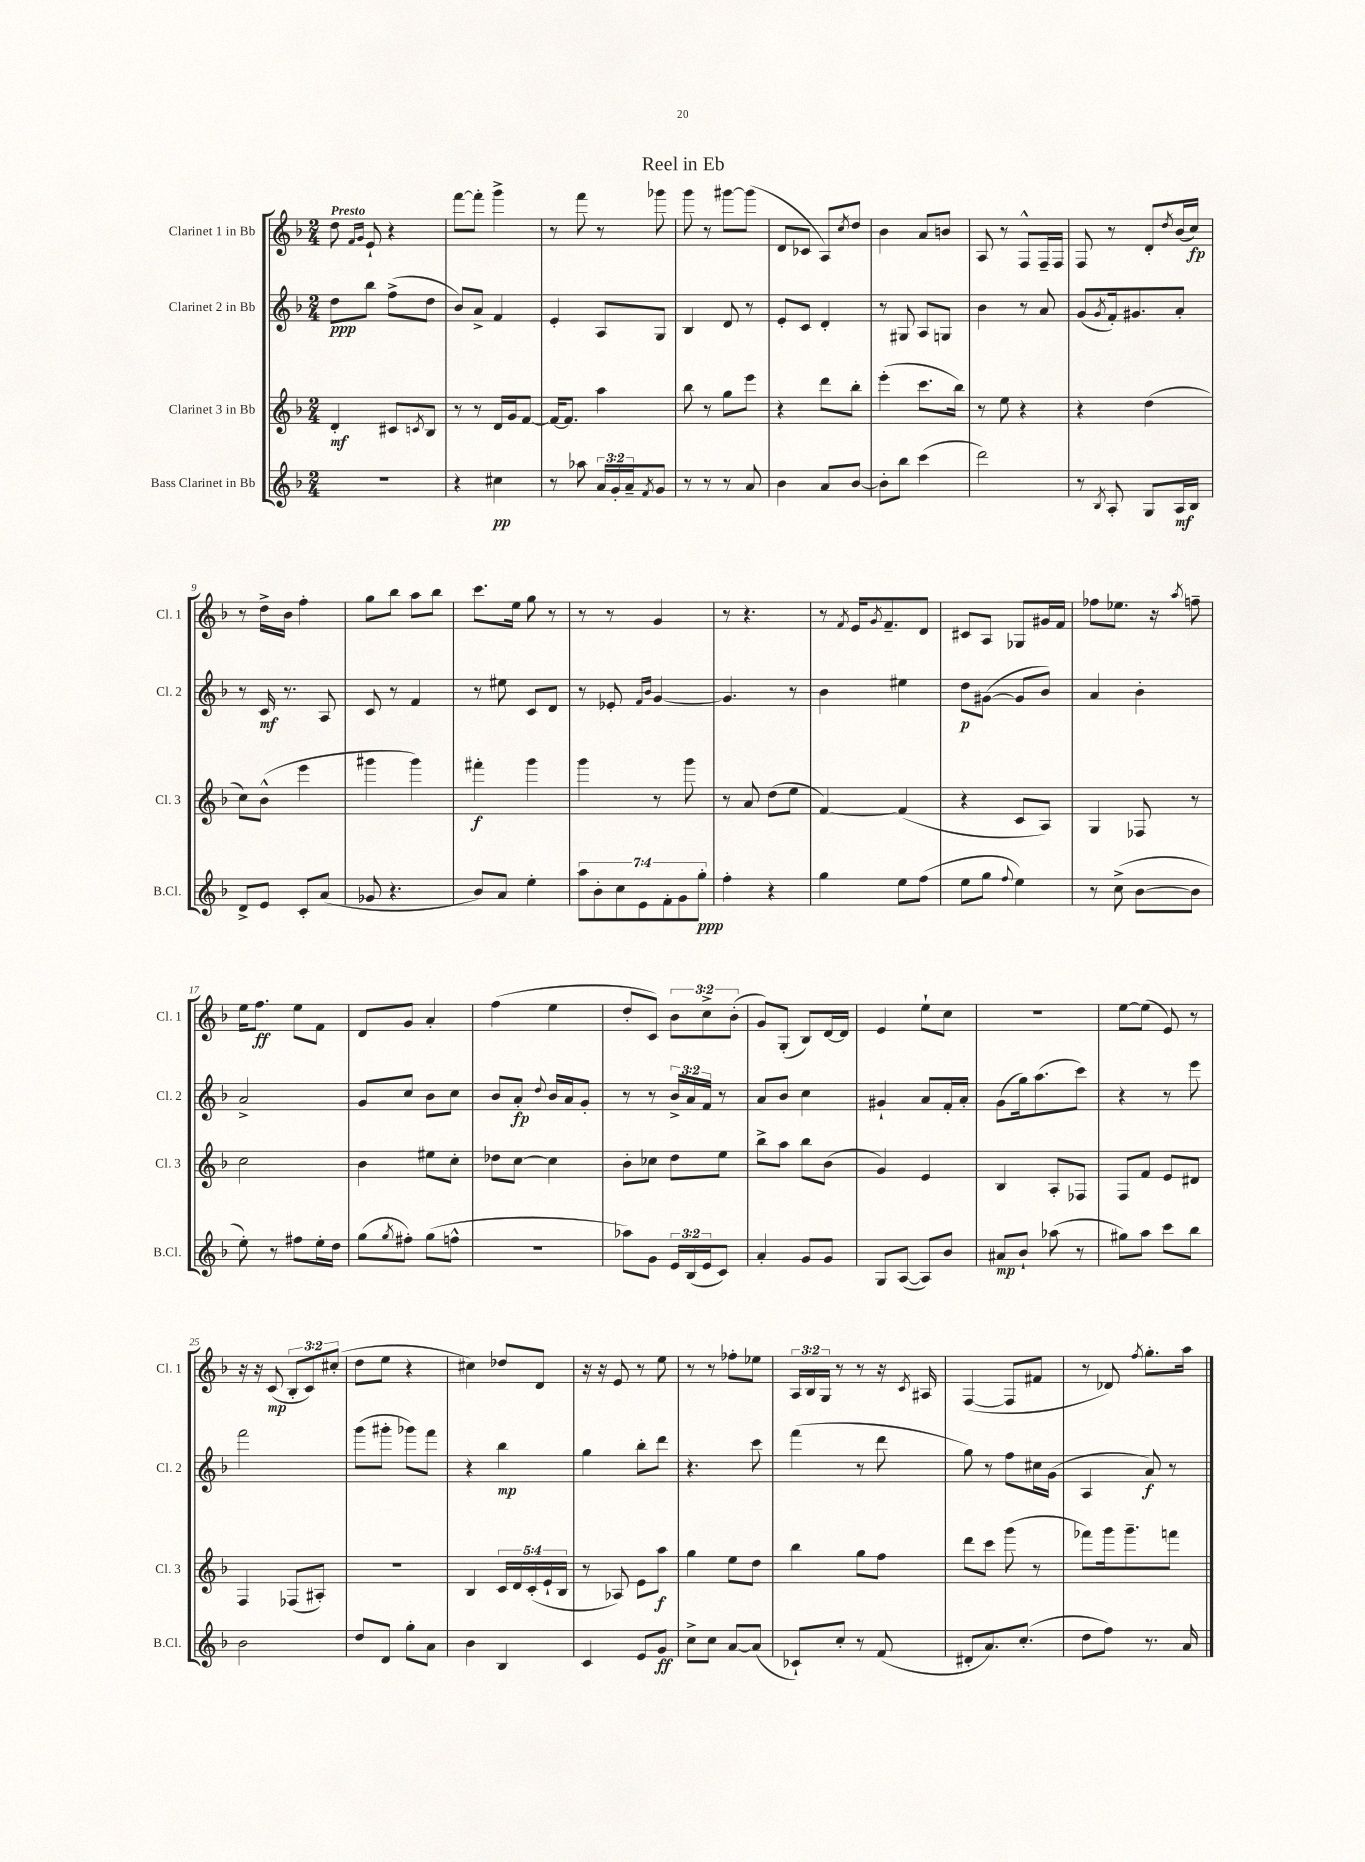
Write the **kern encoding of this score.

**kern	**dynam	**kern	**dynam	**kern	**dynam	**kern	**dynam
*part4	*part4	*part3	*part3	*part2	*part2	*part1	*part1
*staff4	*staff4	*staff3	*staff3	*staff2	*staff2	*staff1	*staff1
*I"Bass Clarinet in Bb	*	*I"Clarinet 3 in Bb	*	*I"Clarinet 2 in Bb	*	*I"Clarinet 1 in Bb	*
*I'B.Cl.	*	*I'Cl. 3	*	*I'Cl. 2	*	*I'Cl. 1	*
*clefG2	*	*clefG2	*	*clefG2	*	*clefG2	*
*k[b-]	*	*k[b-]	*	*k[b-]	*	*k[b-]	*
*M2/4	*	*M2/4	*	*M2/4	*	*M2/4	*
=1	=1	=1	=1	=1	=1	=1	=1
!	!	!	!	!	!	!LO:TX:a:B:t=Presto	!
2r	.	4d'/	mf	8dd\L	ppp	8dd\	.
.	.	.	.	.	.	16qqf/LL	.
.	.	.	.	.	.	16qqg/JJ	.
.	.	.	.	8bb-\J	.	8e`/	.
.	.	8c#X/L	.	(8ff^\L	.	4r	.
.	.	8qcn/	.	.	.	.	.
.	.	8B-/J	.	8dd\J	.	.	.
=2	=2	=2	=2	=2	=2	=2	=2
4r	.	8r	.	8b-/L)	.	[8fff\L	.
.	.	8r	.	8a^/J	.	8fff'\J]	.
4cc#X\	pp	16d/LL	.	4f/	.	4ggg^\	.
.	.	16g/J	.	.	.	.	.
.	.	[8f/J	.	.	.	.	.
=3	=3	=3	=3	=3	=3	=3	=3
8r	.	16f/KL_	.	4e'/	.	8r	.
.	.	8.f/J]	.	.	.	.	.
8aa-X\	.	.	.	.	.	8fff\	.
24a/LL	.	4aa\	.	8A/L	.	8r	.
24g'/	.	.	.	.	.	.	.
24a~/J	.	.	.	.	.	.	.
8qf/	.	.	.	.	.	.	.
8g/J	.	.	.	8G/J	.	8ggg-X\	.
=4	=4	=4	=4	=4	=4	=4	=4
8r	.	8bb-\	.	4B-/	.	8ggg\	.
8r	.	8r	.	.	.	8r	.
8r	.	8gg\L	.	8d/	.	[8ggg#X\L	.
8a/	.	8eee\J	.	8r	.	(8ggg#\J]	.
=5	=5	=5	=5	=5	=5	=5	=5
4b-\	.	4r	.	8e'/L	.	8d/L	.
.	.	.	.	8c/J	.	8c-X/J	.
8a/L	.	8ddd\L	.	4d'/	.	8A/L)	.
.	.	.	.	.	.	8qcc/	.
[8b-/J	.	8bb-'\J	.	.	.	8dd/J	.
=6	=6	=6	=6	=6	=6	=6	=6
8b-'\L]	.	(4eee'\	.	8r	.	4b-\	.
8bb-\J	.	.	.	8G#X/	.	.	.
(4ccc\	.	8.ccc\L	.	8A/L	.	8a/L	.
.	.	.	.	8Gn/J	.	8bn/J	.
.	.	16bb-\Jk)	.	.	.	.	.
=7	=7	=7	=7	=7	=7	=7	=7
2ddd\)	.	8r	.	4b-\	.	8A/	.
.	.	8ee\	.	.	.	8r	.
.	.	4r	.	8r	.	8F^^/L	.
.	.	.	.	8a/	.	16F~/L	.
.	.	.	.	.	.	16F/JJ	.
=8	=8	=8	=8	=8	=8	=8	=8
8r	.	4r	.	(8g/L	.	8F/	.
8qB-/	.	.	.	8qg/	.	.	.
8A'/	.	.	.	16f'/k)	.	8r	.
.	.	.	.	8.g#X/	.	.	.
8G/L	.	(4dd\	.	.	.	8d'/L	.
.	.	.	.	.	.	8qdd/	.
16A/L	mf	.	.	8a'/J	.	(16b-/L	.
16B-/JJ	.	.	.	.	.	16cc/JJ)	fp
!!LO:LB:g=z
=9	=9	=9	=9	=9	=9	=9	=9
8d^/L	.	8cc\L)	.	8r	.	8r	.
8e/J	.	(8b-^^\J	.	16c/	mf	16dd^\LL	.
.	.	.	.	8.r	.	16b-\JJ	.
8c'/L	.	4eee\	.	.	.	4ff'\	.
(8a/J	.	.	.	8A/	.	.	.
=10	=10	=10	=10	=10	=10	=10	=10
8g-X/	.	4ggg#X\	.	8c/	.	8gg\L	.
4.r	.	.	.	8r	.	8bb-\J	.
.	.	4ggg#\)	.	4f/	.	8aa\L	.
.	.	.	.	.	.	8bb-\J	.
=11	=11	=11	=11	=11	=11	=11	=11
8b-/L)	.	4fff#X'\	f	8r	.	8.ccc\L	.
8a/J	.	.	.	8ee#X\	.	.	.
.	.	.	.	.	.	16ee\Jk	.
4ee'\	.	4ggg\	.	8c/L	.	8gg\	.
.	.	.	.	8d/J	.	8r	.
=12	=12	=12	=12	=12	=12	=12	=12
14aa\L	.	4ggg\	.	8r	.	8r	.
14b-'\	.	.	.	.	.	.	.
.	.	.	.	8e-X'/	.	8r	.
14cc\	.	.	.	.	.	.	.
14e\	.	.	.	.	.	.	.
.	.	.	.	16qqf/LL	.	.	.
.	.	.	.	16qqb-/JJ	.	.	.
.	.	8r	.	[4g/	.	4g/	.
14f'\	.	.	.	.	.	.	.
14g\	.	.	.	.	.	.	.
.	.	8ggg\	.	.	.	.	.
14gg'\J	ppp	.	.	.	.	.	.
=13	=13	=13	=13	=13	=13	=13	=13
4ff'\	.	8r	.	4.g/]	.	8r	.
.	.	8a/	.	.	.	4.r	.
4r	.	(8dd\L	.	.	.	.	.
.	.	8ee\J	.	8r	.	.	.
=14	=14	=14	=14	=14	=14	=14	=14
4gg\	.	[4f/)	.	4b-\	.	8r	.
.	.	.	.	.	.	8qf/	.
.	.	.	.	.	.	16e/KL	.
.	.	.	.	.	.	8qg/	.
.	.	.	.	.	.	8.f~/	.
8ee\L	.	(4f/]	.	4ee#X\	.	.	.
(8ff\J	.	.	.	.	.	8d/J	.
=15	=15	=15	=15	=15	=15	=15	=15
8ee\L	.	4r	.	8dd\L	p	8c#X/L	.
8gg\J	.	.	.	([8g#X\J	.	8A/J	.
8qqff/	.	.	.	.	.	.	.
4ee\)	.	8c/L	.	8g#/L]	.	8G-X/L	.
.	.	8A/J)	.	8b-/J)	.	16g#X/L	.
.	.	.	.	.	.	16f/JJ	.
=16	=16	=16	=16	=16	=16	=16	=16
8r	.	4G/	.	4a/	.	8ff-X\L	.
(8cc^\	.	.	.	.	.	8.ee-X\J	.
[8b-\L	.	8F-X/	.	4b-'\	.	.	.
.	.	.	.	.	.	16r	.
.	.	.	.	.	.	8qaa/	.
8b-\J]	.	8r	.	.	.	8ffn~\	.
!!LO:LB:g=z
=17	=17	=17	=17	=17	=17	=17	=17
8ee'\)	.	2cc\	.	2a^/	.	16ee\KL	.
.	.	.	.	.	.	8.ff\J	ff
8r	.	.	.	.	.	.	.
8ff#X\L	.	.	.	.	.	8ee\L	.
16ee'\L	.	.	.	.	.	8f\J	.
16dd\JJ	.	.	.	.	.	.	.
=18	=18	=18	=18	=18	=18	=18	=18
(8gg\L	.	4b-\	.	8g/L	.	8d/L	.
8qgg/	.	.	.	.	.	.	.
8ff#X'\J)	.	.	.	8cc/J	.	8g/J	.
(8gg\L	.	8ee#X\L	.	8b-\L	.	4a'/	.
8ffn^^\J	.	8cc'\J	.	8cc\J	.	.	.
=19	=19	=19	=19	=19	=19	=19	=19
2r	.	8dd-X\L	.	8b-/L	.	(4ff\	.
.	.	[8cc\J	.	8a'/J	fp	.	.
.	.	.	.	8qqdd/	.	.	.
.	.	4cc\]	.	16b-/LL	.	4ee\	.
.	.	.	.	16a/J	.	.	.
.	.	.	.	8g'/J	.	.	.
=20	=20	=20	=20	=20	=20	=20	=20
8aa-X\L)	.	8b-'\L	.	8r	.	8dd'/L	.
8g\J	.	8cc-X\J	.	8r	.	8c/J)	.
24e/LL	.	8dd\L	.	24b-^/LL	.	12b-\L	.
(24B-/	.	.	.	24a/	.	.	.
24e/J	.	.	.	24f/JJ	.	12cc^\	.
8c/J)	.	8ee\J	.	8r	.	.	.
.	.	.	.	.	.	(12b-'\J	.
=21	=21	=21	=21	=21	=21	=21	=21
4a'/	.	8bb-^\L	.	8a/L	.	8g/L)	.
.	.	8aa\J	.	8b-/J	.	(8G'/J	.
8g/L	.	8bb-\L	.	4cc\	.	8B-/L)	.
8g/J	.	(8b-\J	.	.	.	[16d/L	.
.	.	.	.	.	.	16d/JJ]	.
=22	=22	=22	=22	=22	=22	=22	=22
8G/L	.	4g/)	.	4g#X`/	.	4e/	.
([8A/J	.	.	.	.	.	.	.
8A/L])	.	4e/	.	8a/L	.	8ee`\L	.
8b-/J	.	.	.	16f'/L	.	8cc\J	.
.	.	.	.	16a'/JJ	.	.	.
=23	=23	=23	=23	=23	=23	=23	=23
8a#X/L	mp	4B-/	.	(8g\L	.	2r	.
8b-`/J	.	.	.	16gg\k)	.	.	.
.	.	.	.	(8.aa\	.	.	.
(8aa-X\	.	8A'/L	.	.	.	.	.
8r	.	8F-X/J	.	8ccc\J)	.	.	.
=24	=24	=24	=24	=24	=24	=24	=24
8gg#X\L)	.	8F/L	.	4r	.	[8ee\L	.
8aa\J	.	8f/J	.	.	.	(8ee\J]	.
8ccc\L	.	8e/L	.	8r	.	8e/)	.
8bb-\J	.	8d#X/J	.	8eee\	.	8r	.
!!LO:LB:g=z
=25	=25	=25	=25	=25	=25	=25	=25
2b-\	.	4F/	.	2fff\	.	16r	.
.	.	.	.	.	.	16r	.
.	.	.	.	.	.	(8c/	mp
.	.	(8F-X/L	.	.	.	12B-'/L	.
.	.	.	.	.	.	12c/)	.
.	.	8A#X'/J)	.	.	.	.	.
.	.	.	.	.	.	(12cc#X'/J	.
=26	=26	=26	=26	=26	=26	=26	=26
8dd/L	.	2r	.	(8ggg\L	.	8dd\L	.
8d/J	.	.	.	8ggg#X'\J	.	8ee\J	.
8gg'\L	.	.	.	8ggg-X\L)	.	4r	.
8a\J	.	.	.	8fff\J	.	.	.
=27	=27	=27	=27	=27	=27	=27	=27
4b-\	.	4B-/	.	4r	.	4cc#X\)	.
4B-/	.	20c/LL	.	4bb-\	mp	8dd-X/L	.
.	.	20d/	.	.	.	.	.
.	.	(20c'/	.	.	.	.	.
.	.	.	.	.	.	8d/J	.
.	.	20e`/	.	.	.	.	.
.	.	20B-/JJ	.	.	.	.	.
=28	=28	=28	=28	=28	=28	=28	=28
4c/	.	8r	.	4gg\	.	16r	.
.	.	.	.	.	.	16r	.
.	.	8A-X/)	.	.	.	8e/	.
8e/L	.	8e\L	.	8bb-'\L	.	8r	.
8g/J	ff	8aa\J	f	8ddd\J	.	8ee\	.
=29	=29	=29	=29	=29	=29	=29	=29
8cc^\L	.	4gg\	.	4.r	.	8r	.
8cc\J	.	.	.	.	.	8r	.
[8a/L	.	8ee\L	.	.	.	8ff-X'\L	.
(8a/J]	.	8dd\J	.	8ccc\	.	8ee-X\J	.
=30	=30	=30	=30	=30	=30	=30	=30
8c-X`/L)	.	4bb-\	.	(4fff\	.	24A/LL	.
.	.	.	.	.	.	24B-/	.
.	.	.	.	.	.	24G/JJ	.
8cc'/J	.	.	.	.	.	8r	.
8r	.	8gg\L	.	8r	.	8r	.
(8f/	.	8ff\J	.	8ddd\	.	16r	.
.	.	.	.	.	.	8qc/	.
.	.	.	.	.	.	16A#X/	.
=31	=31	=31	=31	=31	=31	=31	=31
8d#X'/L	.	8ddd\L	.	8gg\)	.	([4F/	.
8.a/)	.	8ccc\J	.	8r	.	.	.
.	.	(8ggg\	.	8ff\L	.	8F/L]	.
(8.cc'/J	.	.	.	.	.	.	.
.	.	8r	.	16cc#X\L	.	8f#X/J	.
.	.	.	.	(16g\JJ	.	.	.
=32	=32	=32	=32	=32	=32	=32	=32
8dd\L	.	8fff-X\L)	.	4A/	.	8r	.
8ff\J)	.	16ggg\k	.	.	.	8d-X/)	.
.	.	8.ggg~\	.	.	.	.	.
.	.	.	.	.	.	8qff/	.
8.r	.	.	.	8a/)	f	8.gg'\L	.
.	.	8fffn\J	.	8r	.	.	.
16a/	.	.	.	.	.	16aa\Jk	.
==	==	==	==	==	==	==	==
*-	*-	*-	*-	*-	*-	*-	*-
